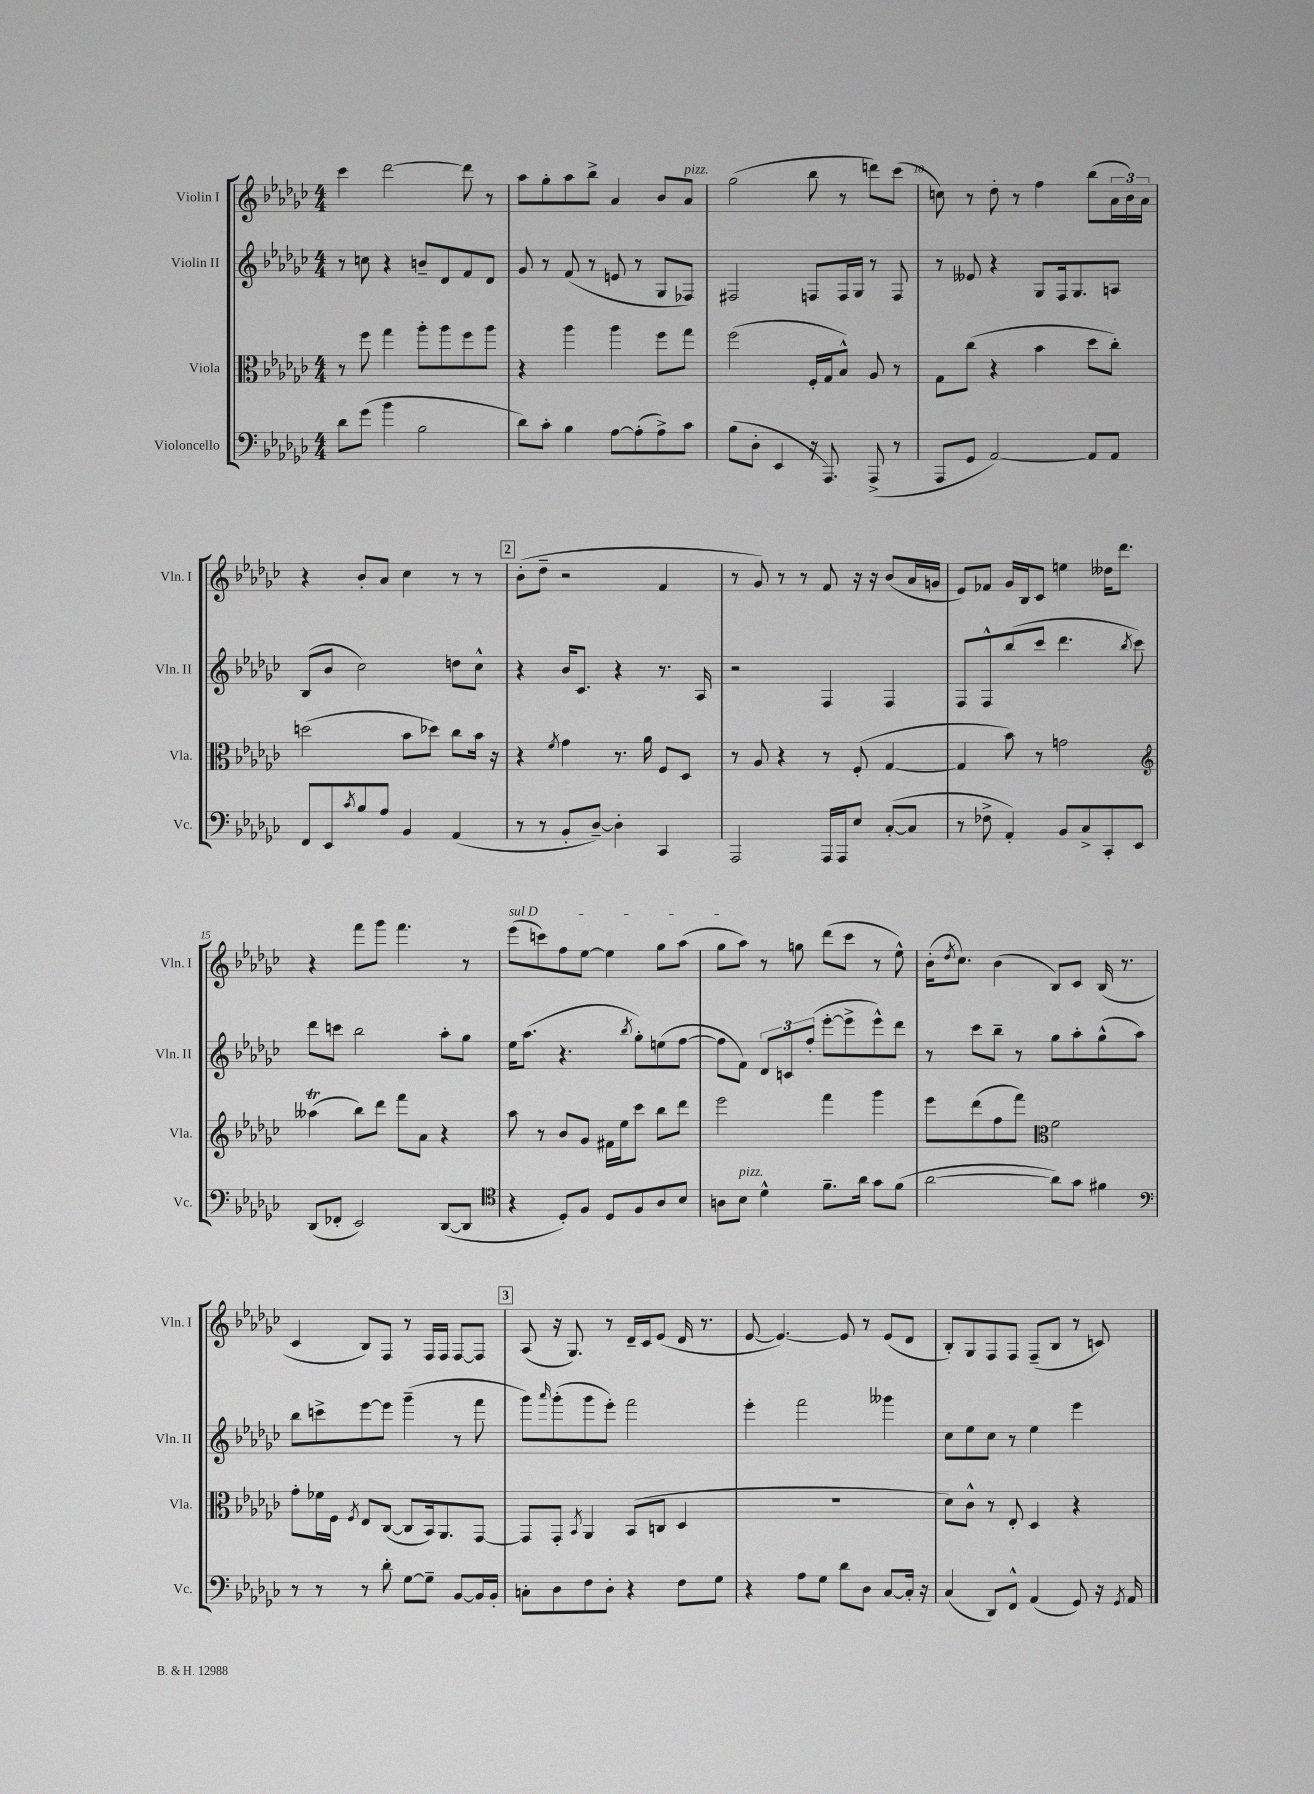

**kern	**kern	**kern	**kern
*staff4	*staff3	*staff2	*staff1
*clefF4	*clefC3	*clefG2	*clefG2
*k[b-e-a-d-g-c-]	*k[b-e-a-d-g-c-]	*k[b-e-a-d-g-c-]	*k[b-e-a-d-g-c-]
*M4/4	*M4/4	*M4/4	*M4/4
8d-	8r	8r	4ccc-
(8g-	8ff	8cc	.
4b-	4gg-	4r	[2ddd-
2B-	8aa-'	8b~	.
.	8aa-	8d-	.
.	8ff	8f	8ddd-]
.	8aa-	8d-	8r
=	=	=	=
8d-)	4r	8g-	8aa-
8c-'	.	8r	8gg-'
4B-	4aa-	(8f	8aa-
.	.	8r	8bb-^
[8A-	4aa-	8e	4a-
(8A-']	.	8r	.
8A-^)	8ff	8G-	8b-
8c-	8gg-	8F-)	8a-
=	=	=	=
(8B-	(2ff	2F#	(2gg-
8D-'	.	.	.
4EE-	.	.	.
16r	16F'	8F	8bb-
8.AAA-)	16G-	.	.
.	8B-^^)	16F	8r
.	.	16G-	.
(8AAA-^	8A-	8r	8ddd)
8r	8r	8F	(8ccc-
=	=	=	=
8AAA-	8G-	8r	8cc)
8GG-	(8cc-	8e--	8r
[2AA-)	4r	4r	8dd-'
.	.	.	8r
.	4b-	8G-	4ff
.	.	16F	.
.	.	8.G-	.
8AA-]	8dd-	.	(8bb-
8AA-	8cc-')	8A	24a-
.	.	.	24b-)
.	.	.	24a-
=	=	=	=
8FF	(2dd	(8B-	4r
8EE-	.	8b-	.
8qc-	.	.	.
8B-	.	2cc-)	8b-'
8A-	.	.	8a-
4BB-	8b-	.	4cc-
.	8dd-)	.	.
(4AA-	8cc-	8dd	8r
.	16b-	8cc-^^	8r
.	16r	.	.
=	=	=	=
8r	4r	4r	(8b-'
8r	.	.	8dd-~
.	8qf	.	.
8BB-'	4g-	16b-	2r
.	.	8.c-	.
[8D-~)	.	.	.
4D-']	8.r	4r	.
.	16a-	.	.
4CC-	8F	8.r	4f
.	8D-	.	.
.	.	16A-	.
=	=	=	=
2AAA-	8r	2r	8r
.	8A-	.	8g-)
.	4r	.	8r
.	.	.	8r
16AAA-	8r	4F	8f
16AAA-	.	.	.
8E-	(8F'	.	16r
.	.	.	16r
([8C-'	[4G-	4F	(8b-
8C-]	.	.	16a-
.	.	.	16g
=	=	=	=
8r	4G-]	8F	8e-)
8F-^	.	8F^^	8f-
4AA-')	8b-)	(8bb-	16g-
.	.	.	16B-
.	8r	8ccc-	8c-
8BB-	2g	4.ddd-	4ee
8C-^	.	.	.
8CC-'	.	.	16dd--
.	.	.	8.ddd-
.	.	8qbb-	.
8EE-	.	8ccc-)	.
=	=	=	=
*	*clefG2	*	*
(8DD-	(4aa--	8ddd-	4r
8FF-'	.	8ccc	.
2EE-)	8bb-)	2bb-	8fff
.	8ddd-	.	8ggg-
.	8fff	.	4.fff
.	8a-	.	.
([8DD-	4r	8aa-'	.
8DD-]	.	8gg-	8r
=	=	=	=
*clefC4	*	*	*
4r	8aa-	16ee-	(8eee-
.	.	(8.aa-	.
.	8r	.	8ccc)
8D-')	8b-	4.r	8ff
8F	8g-	.	[8ee-
8D-	16f#	.	4ee-]
.	16ee-	.	.
.	.	8qbb-	.
8F	8ccc-	8gg-')	.
8A-	8bb-	(8ee	8gg-
8B-	8ddd-	[8ff	(8aa-
=	=	=	=
8A	2eee-	8ff]	8gg-
8B-	.	8f)	8aa-)
4d-^^	.	12d-	8r
.	.	12c	.
.	.	.	8gg
.	.	(12ff'	.
8.f~	4fff	[8eee-'	(8ddd-
.	.	8eee-^]	8ccc-
16a-	.	.	.
8g-	4ggg-	8eee-^^)	8r
(8f	.	8ddd-	8ee-^^)
=	=	=	=
[2a-	8eee-	8r	(16b-'
.	.	.	8qdd-
.	.	.	8.cc-)
.	(8ddd-	8ccc-	.
.	8ff	8bb-~	(4b-
.	8fff)	8r	.
*	*clefC3	*	*
8a-])	2f	8gg-	8B-)
8g-	.	8aa-'	8c-
4f#	.	(8gg-^^	(16B-
.	.	.	8.r
.	.	8aa-)	.
=	=	=	=
*clefF4	*	*	*
8r	8g-'	8bb-	4c-
8r	16f-	8ccc^	.
.	16F	.	.
.	8qF	.	.
8r	8E-	[8eee-	8B-)
8d-'	([8C-	8eee-]	8F
[8G-	8C-]	(4ggg-~	8r
8G-~]	16BB-)	.	16F
.	8.AA-	.	16F
[8BB-	.	8r	[8F
16BB-]	[8GG-	8fff	8F]
16BB-'	.	.	.
=	=	=	=
8C'	8GG-]	8ggg-)	(8A-
.	.	16qqaaa-	.
8D-	8GG-'	(8ggg-'	16r
.	.	.	8.G-)
.	8qBB-	.	.
8F	4AA-	8ggg-	.
8D-'	.	8eee-')	8r
4r	(8BB-	2fff	16d-~
.	.	.	16c-
.	8C	.	(8e-
8F	4D-	.	16d-
.	.	.	8.r
8G-	.	.	.
=	=	=	=
4r	1r	4eee-'	[8e-
.	.	.	4.e-_)
8A-	.	2fff	.
8G-	.	.	.
8d-	.	.	8e-]
8D-	.	.	8r
[8C-	.	4ggg--	(8e-
16C-']	.	.	8d-
16r	.	.	.
=	=	=	=
(4C-	8d-)	8cc-	8B-')
.	8c-^^	8ee-	8G-
8DD-)	8r	8cc-	8F
8FF^^	8E-'	8r	8F
(4AA-	4D-	4ee-	(8F~
.	.	.	8B-
8GG-)	4r	4eee-	8r
16r	.	.	8c)
8qGG-	.	.	.
16AA-	.	.	.
==	==	==	==
*-	*-	*-	*-
